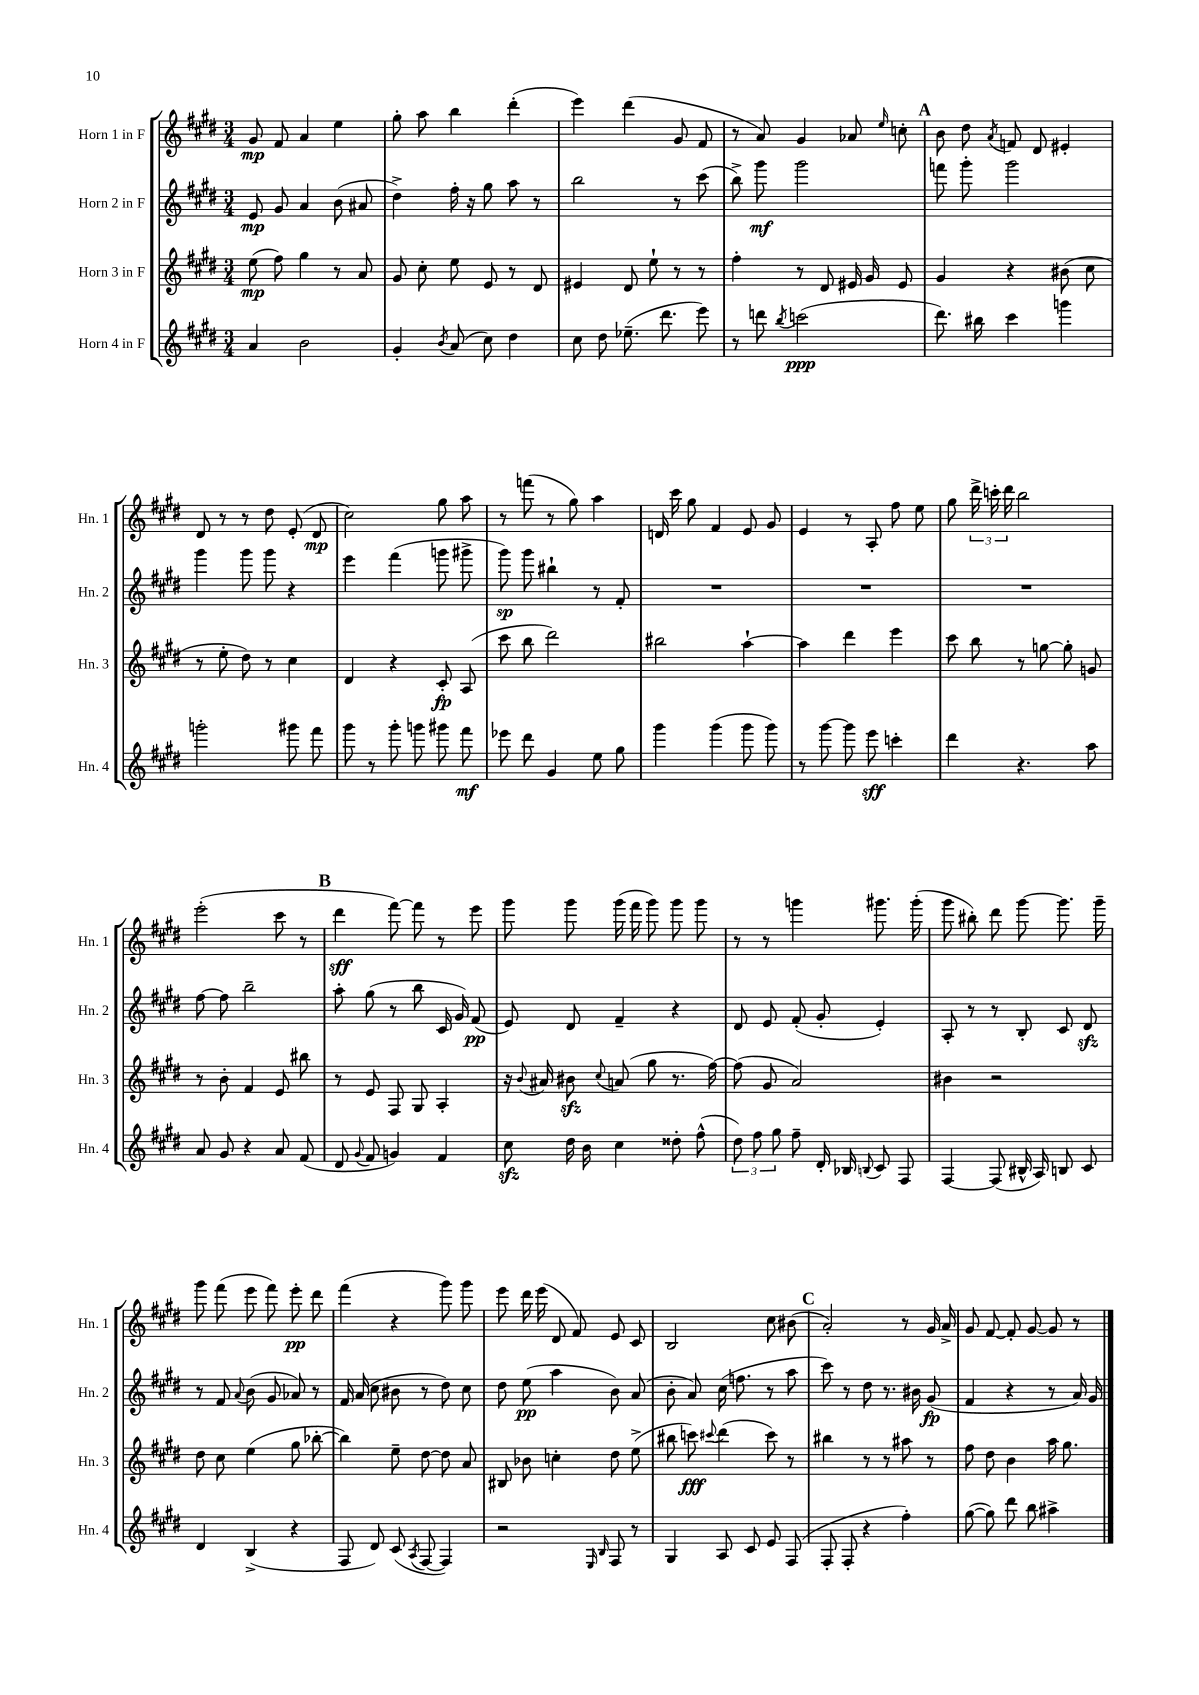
<<
\new StaffGroup <<
\new Staff = "s0" \with { instrumentName = "Horn 1 in F" shortInstrumentName = "Hn. 1" } {
    \clef treble \key e \major \numericTimeSignature \time 3/4
    \autoBeamOff gis'8\mp fis'8 a'4 e''4 |
    gis''8-. a''8 b''4 dis'''4-.( |
    e'''4) dis'''4( gis'8 fis'8 |
    r8 a'8) gis'4 aes'8 \grace { e''16 } c''8-. |
    \mark \markup { \bold "A" } b'8 dis''8 \acciaccatura { a'8 } f'8 dis'8 eis'4-. |
    dis'8 r8 r8 dis''8 e'8-.( dis'8\mp |
    cis''2) gis''8 a''8 |
    r8 f'''8( r8 gis''8) a''4 |
    d'16 cis'''16 gis''8 fis'4 e'8 gis'8 |
    e'4 r8 a8-. fis''8 e''8 |
    gis''8 \tuplet 3/2 { dis'''16-> c'''16-. dis'''16 } b''2 |
    e'''2-.( cis'''8 r8 |
    \mark \markup { \bold "B" } dis'''4\sff fis'''8~) fis'''8 r8 e'''8 |
    gis'''8 gis'''8 gis'''16( fis'''16 gis'''8) gis'''8 gis'''8 |
    r8 r8 g'''4 gis'''8. gis'''16-.( |
    gis'''8 bis''8-.) dis'''8 gis'''8~ gis'''8. gis'''16-- |
    gis'''8 fis'''8( e'''8 fis'''8) e'''8-.\pp dis'''8 |
    fis'''4( r4 gis'''8) gis'''8 |
    e'''8 dis'''16 e'''16( dis'8 fis'8) e'8 cis'8 |
    b2 cis''8 bis'8( |
    \mark \markup { \bold "C" } a'2-.) r8 gis'16 a'16-> |
    gis'8 fis'8~ fis'8-. gis'8~ gis'8 r8 \bar "|." |
}
\new Staff = "s1" \with { instrumentName = "Horn 2 in F" shortInstrumentName = "Hn. 2" } {
    \clef treble \key e \major \numericTimeSignature \time 3/4
    \autoBeamOff e'8\mp gis'8 a'4 b'8( ais'8 |
    dis''4->) fis''16-. r16 gis''8 a''8 r8 |
    b''2 r8 cis'''8( |
    b''8->) gis'''8\mf gis'''2 |
    \mark \markup { \bold "A" } f'''8 gis'''8-. gis'''2 |
    gis'''4 gis'''8 gis'''8 r4 |
    e'''4 fis'''4( g'''8 gis'''8-> |
    gis'''8\sp) gis'''8 bis''4-! r8 fis'8-. |
    R2. |
    R2. |
    R2. |
    fis''8~ fis''8 b''2-- |
    \mark \markup { \bold "B" } a''8-. gis''8( r8 b''8 cis'16 gis'16) fis'8\pp( |
    e'8) dis'8 fis'4-- r4 |
    dis'8 e'8 fis'8-.( gis'8-. e'4-.) |
    a8-. r8 r8 b8-. cis'8 dis'8\sfz |
    r8 fis'8 \appoggiatura { a'8 } b'8( gis'8 aes'8) r8 |
    fis'16 a'16( cis''8 bis'8 r8 dis''8) cis''8 |
    dis''8 e''8\pp( a''4 b'8) a'8( |
    b'8-. a'8) cis''16( f''8. r8 a''8 |
    \mark \markup { \bold "C" } cis'''8) r8 dis''8 r8. bis'16 gis'8\fp( |
    fis'4 r4 r8 a'16) gis'16 \bar "|." |
}
\new Staff = "s2" \with { instrumentName = "Horn 3 in F" shortInstrumentName = "Hn. 3" } {
    \clef treble \key e \major \numericTimeSignature \time 3/4
    \autoBeamOff e''8\mp( fis''8) gis''4 r8 a'8 |
    gis'8 cis''8-. e''8 e'8 r8 dis'8 |
    eis'4 dis'8 e''8-! r8 r8 |
    fis''4-. r8 dis'8 eis'16 gis'16 eis'8 |
    \mark \markup { \bold "A" } gis'4 r4 bis'8( cis''8 |
    r8 e''8-. dis''8) r8 cis''4 |
    dis'4 r4 cis'8-.\fp a8( |
    cis'''8 b''8 dis'''2) |
    bis''2 a''4~-! |
    a''4 dis'''4 e'''4 |
    cis'''8 b''8 r8 g''8~ g''8-. g'8 |
    r8 b'8-. fis'4 e'8 bis''8 |
    \mark \markup { \bold "B" } r8 e'8 fis8 gis8 a4-. |
    r16 \appoggiatura { b'8 } ais'16 bis'8\sfz \appoggiatura { cis''8 } a'8( gis''8 r8. fis''16~) |
    fis''8( gis'8 a'2) |
    bis'4 r2 |
    dis''8 cis''8 e''4( gis''8 bes''8~-. |
    bes''4) e''8-- dis''8~ dis''8 a'8 |
    bis8 bes'8 c''4-. dis''8 e''8->( |
    bis''8 c'''8\fff) \appoggiatura { cis'''8 } dis'''4( cis'''8) r8 |
    \mark \markup { \bold "C" } bis''4 r8 r8 ais''8 r8 |
    fis''8 dis''8 b'4 a''16 gis''8. \bar "|." |
}
\new Staff = "s3" \with { instrumentName = "Horn 4 in F" shortInstrumentName = "Hn. 4" } {
    \clef treble \key e \major \numericTimeSignature \time 3/4
    \autoBeamOff a'4 b'2 |
    gis'4-. \acciaccatura { b'8 } a'8( cis''8) dis''4 |
    cis''8 dis''8 ees''8.--( dis'''8. e'''8) |
    r8 d'''8 \acciaccatura { b''8 } c'''2\ppp( |
    \mark \markup { \bold "A" } dis'''8.) bis''16 cis'''4 g'''4 |
    g'''2-. gis'''8 fis'''8 |
    gis'''8 r8 gis'''8-. g'''8 gis'''8 fis'''8\mf |
    ees'''8 dis'''8 gis'4 e''8 gis''8 |
    gis'''4 gis'''4( gis'''8 gis'''8) |
    r8 gis'''8~ gis'''8 e'''8\sff c'''4-. |
    dis'''4 r4. a''8 |
    a'8 gis'8 r4 a'8 fis'8( |
    \mark \markup { \bold "B" } dis'8 \appoggiatura { gis'8 } fis'8 g'4) fis'4 |
    cis''8\sfz dis''16 b'16 cis''4 disis''8-. fis''8-^( |
    \tuplet 3/2 { dis''8) fis''8 gis''8 } fis''8-- dis'16-. bes16 \appoggiatura { b8 } cis'8 fis8 |
    fis4~ fis8( bis16-^ a16) b8 cis'8 |
    dis'4 b4->( r4 |
    fis8 dis'8) cis'8( \acciaccatura { a8 } fis8~ fis4) |
    r2 \grace { e16 b16 } fis8 r8 |
    gis4 a8 cis'8 e'8 fis8( |
    \mark \markup { \bold "C" } fis8-. fis8-. r4 fis''4-.) |
    gis''8~( gis''8) dis'''8 b''8 ais''4-> \bar "|." |
}
>>
>>
\layout { \context { \Score \remove "Bar_number_engraver" } }
